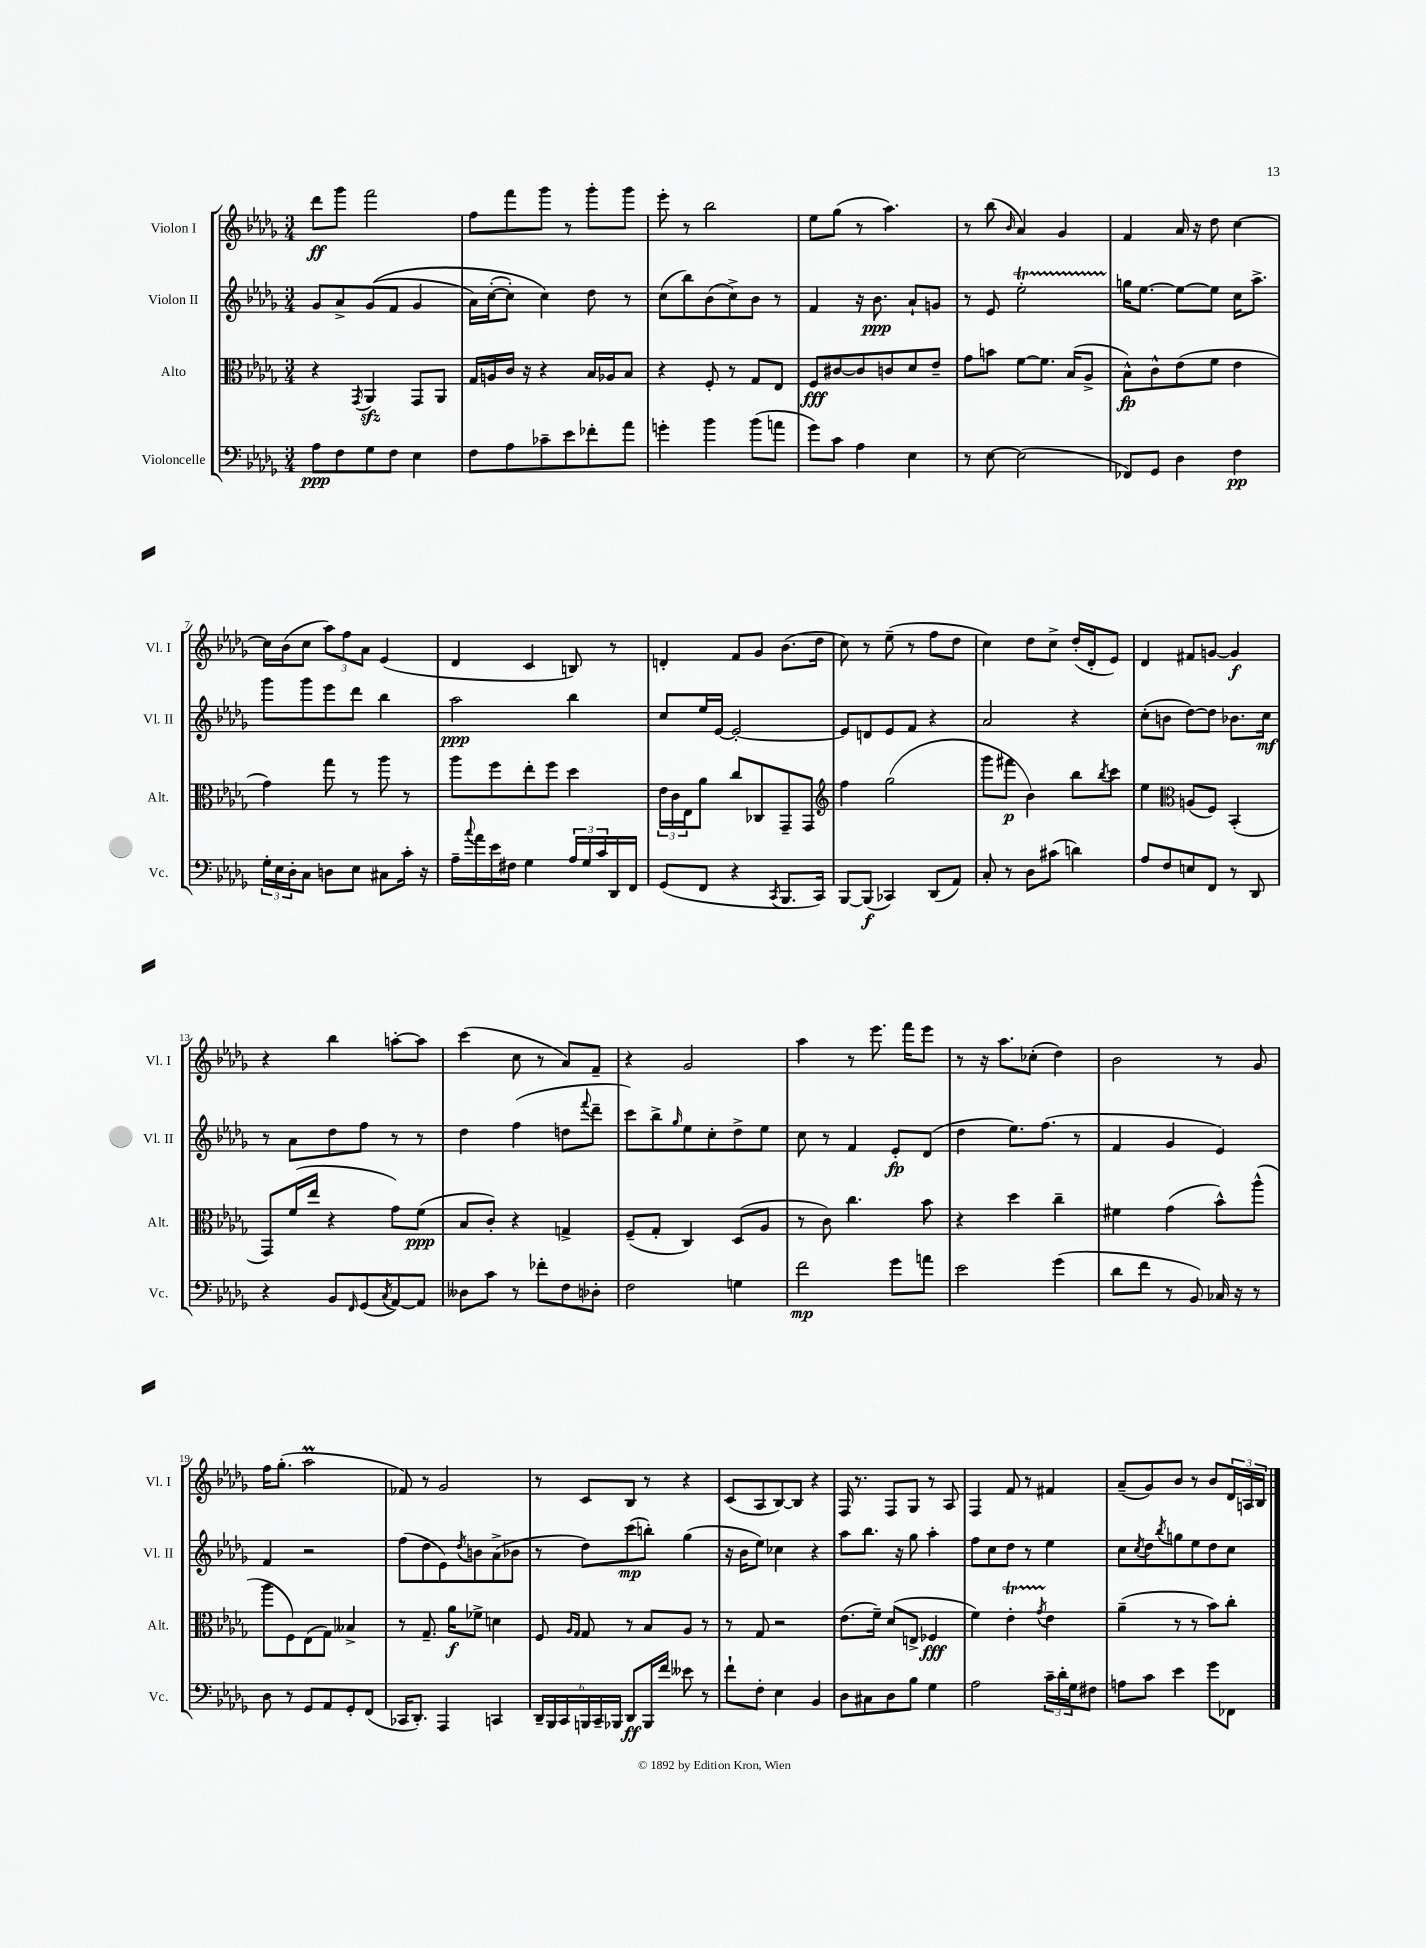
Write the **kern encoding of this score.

**kern	**kern	**kern	**kern
*staff4	*staff3	*staff2	*staff1
*clefF4	*clefC3	*clefG2	*clefG2
*k[b-e-a-d-g-]	*k[b-e-a-d-g-]	*k[b-e-a-d-g-]	*k[b-e-a-d-g-]
*M3/4	*M3/4	*M3/4	*M3/4
8A-	4r	8g-	8ddd-
8F	.	8a-^	8ggg-
.	8qGG-	.	.
8G-	4AA-	&((8g-	2fff
8F	.	8f	.
4E-	8GG-	4g-	.
.	8AA-	.	.
=	=	=	=
8F	16G-	16a-)	8ff
.	16A	([16cc'	.
8A-	16c	8cc'])	8fff
.	16r	.	.
8c-~	4r	4cc&)	8ggg-
8e-	.	.	8r
8f-'	16B-	8dd-	8ggg-'
.	16A-	.	.
8a-	8B-	8r	8ggg-
=	=	=	=
4g'	4r	(8cc	8eee-'
.	.	8bb-)	8r
4b-	8F'	(8b-	2bb-
.	8r	8cc^)	.
(8b-	8G-	8b-	.
8a	8E-	8r	.
=	=	=	=
8g-)	8F	4f	8ee-
8c	[8c#	.	(8gg-
4A-	8c#]	16r	8r
.	.	8.b-	.
.	8c	.	4.aa-)
4E-	8d-	8a-`	.
.	8e-~	8g	.
=	=	=	=
8r	8g-	8r	8r
[8E-	8b	8e-	(8bb-
.	.	.	16qqb-
(2E-]	[8f	2ee-'	4a-)
.	8.f]	.	.
.	.	.	4g-
.	(16B-	.	.
.	8A-^	.	.
=	=	=	=
8FF-)	8B-^^)	16gg	4f
.	.	[8.ee-	.
8GG-	8c^^	.	.
4D-	(8e-	8ee-_	16a-
.	.	.	16r
.	8f	8ee-]	8dd-
4F	4e-	16cc	[4cc
.	.	8.aa-^	.
=	=	=	=
24G-'	4g-)	8ggg-	16cc]
24E-	.	.	.
.	.	.	(16b-
24D-'	.	.	.
8C	.	8ggg-	8cc
8D	8gg-	8eee-	12aa-)
.	.	.	12ff
8E-	8r	8ddd-	.
.	.	.	12a-
8C#	8aa-	4bb-	(4e-
16c'	8r	.	.
16r	.	.	.
=	=	=	=
16A-~	8aa-	2aa-	4d-
8qqcc	.	.	.
16a-	.	.	.
16e-	8ff	.	.
16F#	.	.	.
4G-	8ee-'	.	4c
.	8ff	.	.
24A-	4dd-	4bb-	8B)
24G-	.	.	.
24c	.	.	.
16DD-	.	.	8r
16FF	.	.	.
=	=	=	=
(8GG-	24e-	8cc	4d'
.	24c	.	.
.	24E-	.	.
8FF	8a-	16ee-	.
.	.	[16e-	.
4r	8cc	2e-'_	8f
.	8C-	.	8g-
8qCC	.	.	.
8.BBB-	8GG-~	.	(8.b-
.	8GG-	.	.
16CC)	.	.	16dd-
=	=	=	=
*	*clefG2	*	*
[8BBB-	4ff	8e-]	8cc)
(8BBB-]	.	8d	8r
4CC-)	(2gg-	8e-	(8ee-~
.	.	8f	8r
(8DD-	.	4r	8ff
8AA-)	.	.	8dd-
=	=	=	=
8C'	8ggg-	2a-	4cc)
8r	8fff#	.	.
8D-	4b-)	.	8dd-
(8c#	.	.	8cc^
4d)	8bb-	4r	(16dd-'
.	.	.	16d-'
.	8qbb-	.	.
.	8ccc	.	8e-)
=	=	=	=
8A-	4ee-	(8cc'	4d-
8F	.	8b	.
*	*clefC3	*	*
8E	(8A	[8dd-)	8f#
8FF	8F)	8dd-]	[8g
8r	(4BB-'	8.b-	4g]
8DD-	.	.	.
.	.	16cc	.
=	=	=	=
4r	8GG-)	8r	4r
.	(16f	8a-	.
.	16ee-	.	.
8BB-	4r	8dd-	4bb-
16qqFF	.	.	.
(8GG-	.	8ff	.
8qC	.	.	.
[8AA-)	8g-)	8r	[8aa'
8AA-]	(8f	8r	8aa]
=	=	=	=
8D--	8B-	4dd-	(4ccc
8c	8c')	.	.
8r	4r	(4ff	8cc
8f-'	.	.	8r
8F	4G^	8dd	8a-)
.	.	8qqfff	.
8D-'	.	8ddd-~	8f~
=	=	=	=
2F	(8F~	8ccc)	4r
.	8G-'	8bb-^	.
.	.	16qqgg-	.
.	4C)	8ee-	2g-
.	.	8cc'	.
4G	(8D-	8dd-^	.
.	8A-	8ee-	.
=	=	=	=
2f	8r	8cc	4aa-
.	8c)	8r	.
.	4.cc	4f	8r
.	.	.	8.eee-
8g-	.	8e-'	.
.	.	.	16fff
8a	8b-	(8d-	8eee-
=	=	=	=
2e-	4r	4dd-	8r
.	.	.	16r
.	.	.	8.aa-
.	4dd-	8.ee-)	.
.	.	.	(8cc-'
.	.	(8.ff	.
(4g-	4cc~	.	4dd-)
.	.	8r	.
=	=	=	=
8d-	4f#	4f	2b-
8f	.	.	.
8r	(4g-	4g-	.
8BB-)	.	.	.
16C-	8b-^^)	4e-)	8r
16r	.	.	.
8r	(8aa-^^	.	8g-
=	=	=	=
8D-	8aa-	4f	16ff
.	.	.	(8.gg-'
8r	8F)	.	.
8GG-	(8E-	2r	2aa-
8AA-	8G-)	.	.
8GG-'	4B--^	.	.
(8FF	.	.	.
=	=	=	=
16CC-	8r	(8ff	8f-)
8.DD-')	.	.	.
.	8.G-~	8dd-	8r
4AAA-	.	8e-)	2g-
.	16a-	.	.
.	.	8qdd-	.
.	8f-^	8b	.
4CC	4d	(8a-^	.
.	.	8b-	.
=	=	=	=
24DD-~	8F	8r	8r
24BBB-	.	.	.
24CC	.	.	.
.	16qqA-	.	.
.	16qqG-	.	.
24BBB	8G-	8dd-)	8c
24CC~	.	.	.
24BBB-	.	.	.
8DD-	8r	(8ccc	8B-
16BBB-	8B-	8bb')	8r
16f	.	.	.
8e--	8A-	(4gg-	4r
8r	8r	.	.
=	=	=	=
8f`	8r	16r	(8c
.	.	16b-	.
8F'	8G-	8ee-)	8A-
4E-	2r	4cc-	[8B-)
.	.	.	8B-]
4BB-	.	4r	4r
=	=	=	=
8D-	(8.e-	8aa-	16F
.	.	.	8.r
8C#	.	8.bb-	.
.	16f~)	.	.
8D-	(8d-	.	8F
.	.	16r	.
8B-	8E^	8gg-	8G-
4G-	4F-	4aa-'	8r
.	.	.	8A-
=	=	=	=
2A-	4f)	8ff	4F
.	.	8cc	.
.	4e-'	8dd-	8f
.	.	8r	8r
.	8qg-	.	.
24c~	4e-	4ee-	4f#
24d-'	.	.	.
24G-	.	.	.
8F#	.	.	.
=	=	=	=
8A	(4a-~	8cc	(8a-~
.	.	8qcc	.
8c	.	8dd-	8g-)
.	.	8qbb-	.
4e-	8r	8gg	8b-
.	8r	8ee-	8r
8g-	8b-)	8dd-	8b-
8FF-	8cc'	8cc	24d-
.	.	.	24A
.	.	.	24B-
==	==	==	==
*-	*-	*-	*-
